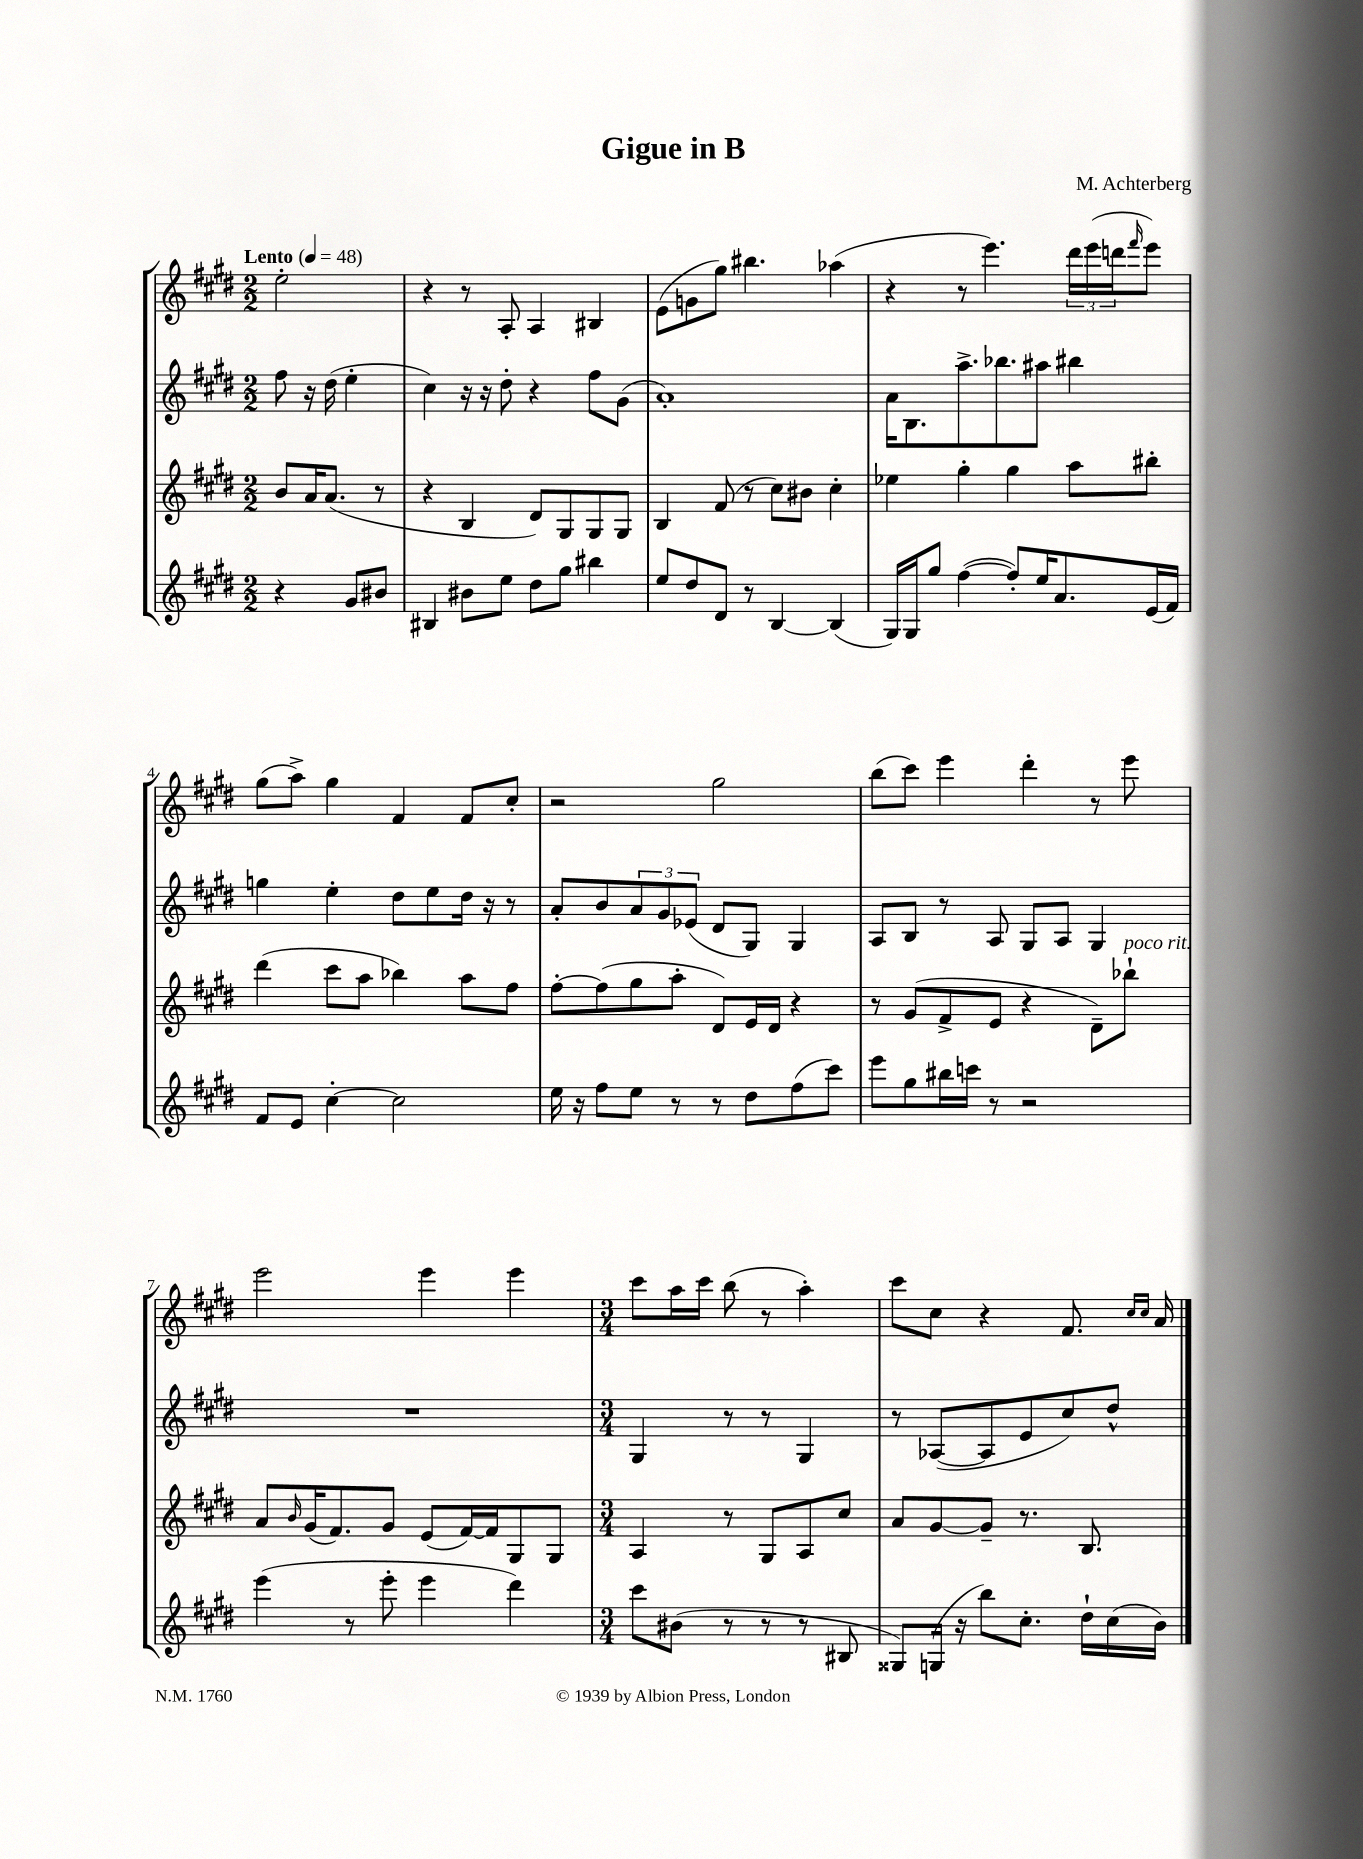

**kern	**kern	**kern	**kern
*part4	*part3	*part2	*part1
*staff4	*staff3	*staff2	*staff1
*clefG2	*clefG2	*clefG2	*clefG2
*k[f#c#g#d#]	*k[f#c#g#d#]	*k[f#c#g#d#]	*k[f#c#g#d#]
*M2/2	*M2/2	*M2/2	*M2/2
*MM48	*MM48	*MM48	*MM48
=	=	=	=
!	!	!	!LO:TX:a:B:t=Lento
4r	8b/L	8ff#\	2ee'\
.	16a/K	16r	.
.	(8.a/J	(16dd#\	.
8g#/L	.	4ee'\	.
8b#X/J	8r	.	.
=1	=1	=1	=1
4B#X/	4r	4cc#\)	4r
8b#X\L	4B/	16r	8r
.	.	16r	.
8ee\J	.	8dd#'\	8A'/
8dd#\L	8d#/L)	4r	4A/
8gg#\J	8G#/	.	.
4bb#X\	8G#/	8ff#\L	4B#X/
.	8G#/J	(8g#\J	.
=2	=2	=2	=2
8ee/L	4B/	1a')	(8e\L
8dd#/	.	.	8gn\
8d#/J	(8f#/	.	8gg#\J)
8r	8r	.	4.bb#X\
[4B/	8cc#\L)	.	.
.	8b#X\J	.	.
(4B/]	4cc#'\	.	(4aa-X\
=3	=3	=3	=3
16G#/LL)	4ee-X\	16a\KL	4r
16G#/J	.	8.B\	.
8gg#/J	.	.	.
([4ff#\	4gg#'\	8.aa^\	8r
.	.	.	4.eee\)
.	.	8.bb-X\	.
8ff#'/L])	4gg#\	.	.
16ee/K	.	8aa#X\J	.
8.a/	.	.	.
.	8aa\L	4bb#X\	24ddd#\LL
.	.	.	(24eee\
.	.	.	24dddn\J
.	.	.	16qqfff#/
(16e/L	8bb#X'\J	.	8eee\J)
16f#/JJ)	.	.	.
!!LO:LB:g=z
=4	=4	=4	=4
8f#/L	(4ddd#\	4ggn\	(8gg#\L
8e/J	.	.	8aa^\J)
[4cc#'\	8ccc#\L	4ee'\	4gg#\
.	8aa\J	.	.
2cc#\]	4bb-X\)	8dd#\L	4f#/
.	.	8ee\	.
.	8aa\L	16dd#\Jk	8f#/L
.	.	16r	.
.	8ff#\J	8r	8cc#'/J
=5	=5	=5	=5
16ee\	[8ff#'\L	8a'/L	2r
16r	.	.	.
8ff#\L	(8ff#\]	8b/	.
8ee\J	8gg#\	12a/	.
.	.	12g#/	.
8r	8aa'\J	.	.
.	.	(12e-X/J	.
8r	8d#/L)	8d#/L	2gg#\
8dd#\L	16e/L	8G#/J)	.
.	16d#/JJ	.	.
(8ff#\	4r	4G#/	.
8ccc#\J)	.	.	.
=6	=6	=6	=6
8eee\L	8r	8A/L	(8bb\L
8gg#\	(8g#/L	8B/J	8ccc#\J)
16bb#X\L	8f#^/	8r	4eee\
16cccn\JJ	.	.	.
8r	8e/J	8A/	.
2r	4r	8G#/L	4ddd#'\
.	.	8A/J	.
.	8d#~\L)	4G#/	8r
!	!LO:TX:a:i:t=poco rit.	!	!
.	8bb-X`\J	.	8eee\
!!LO:LB:g=z
=7	=7	=7	=7
(4eee\	8a/L	1r	2eee\
.	16qqb/	.	.
.	(16g#/K	.	.
.	8.f#/)	.	.
8r	.	.	.
8eee'\	8g#/J	.	.
4eee\	(8e/L	.	4eee\
.	[16f#/L)	.	.
.	16f#/J]	.	.
4ddd#\)	8G#/	.	4eee\
.	8G#/J	.	.
=8	=8	=8	=8
*M3/4	*M3/4	*M3/4	*M3/4
8ccc#\L	4A/	4G#/	8ccc#\L
(8b#X\J	.	.	16aa\L
.	.	.	16ccc#\JJ
8r	8r	8r	(8bb\
8r	8G#/L	8r	8r
8r	8A/	4G#/	4aa'\)
8B#X/	8cc#/J	.	.
=9	=9	=9	=9
8G##X/L)	8a/L	8r	8ccc#\L
(16Gn/Jk	[8g#/	([8A-X/L	8cc#\J
16r	.	.	.
8bb\L)	8g#~/J]	8A-/]	4r
8.cc#'\J	8.r	8e/	.
.	.	8cc#/)	8.f#/
16dd#`\LL	8.B/	.	.
(16cc#\	.	8dd#^^/J	.
.	.	.	16qqcc#/LL
.	.	.	16qqcc#/JJ
16b\JJ)	.	.	16a/
==	==	==	==
*-	*-	*-	*-
